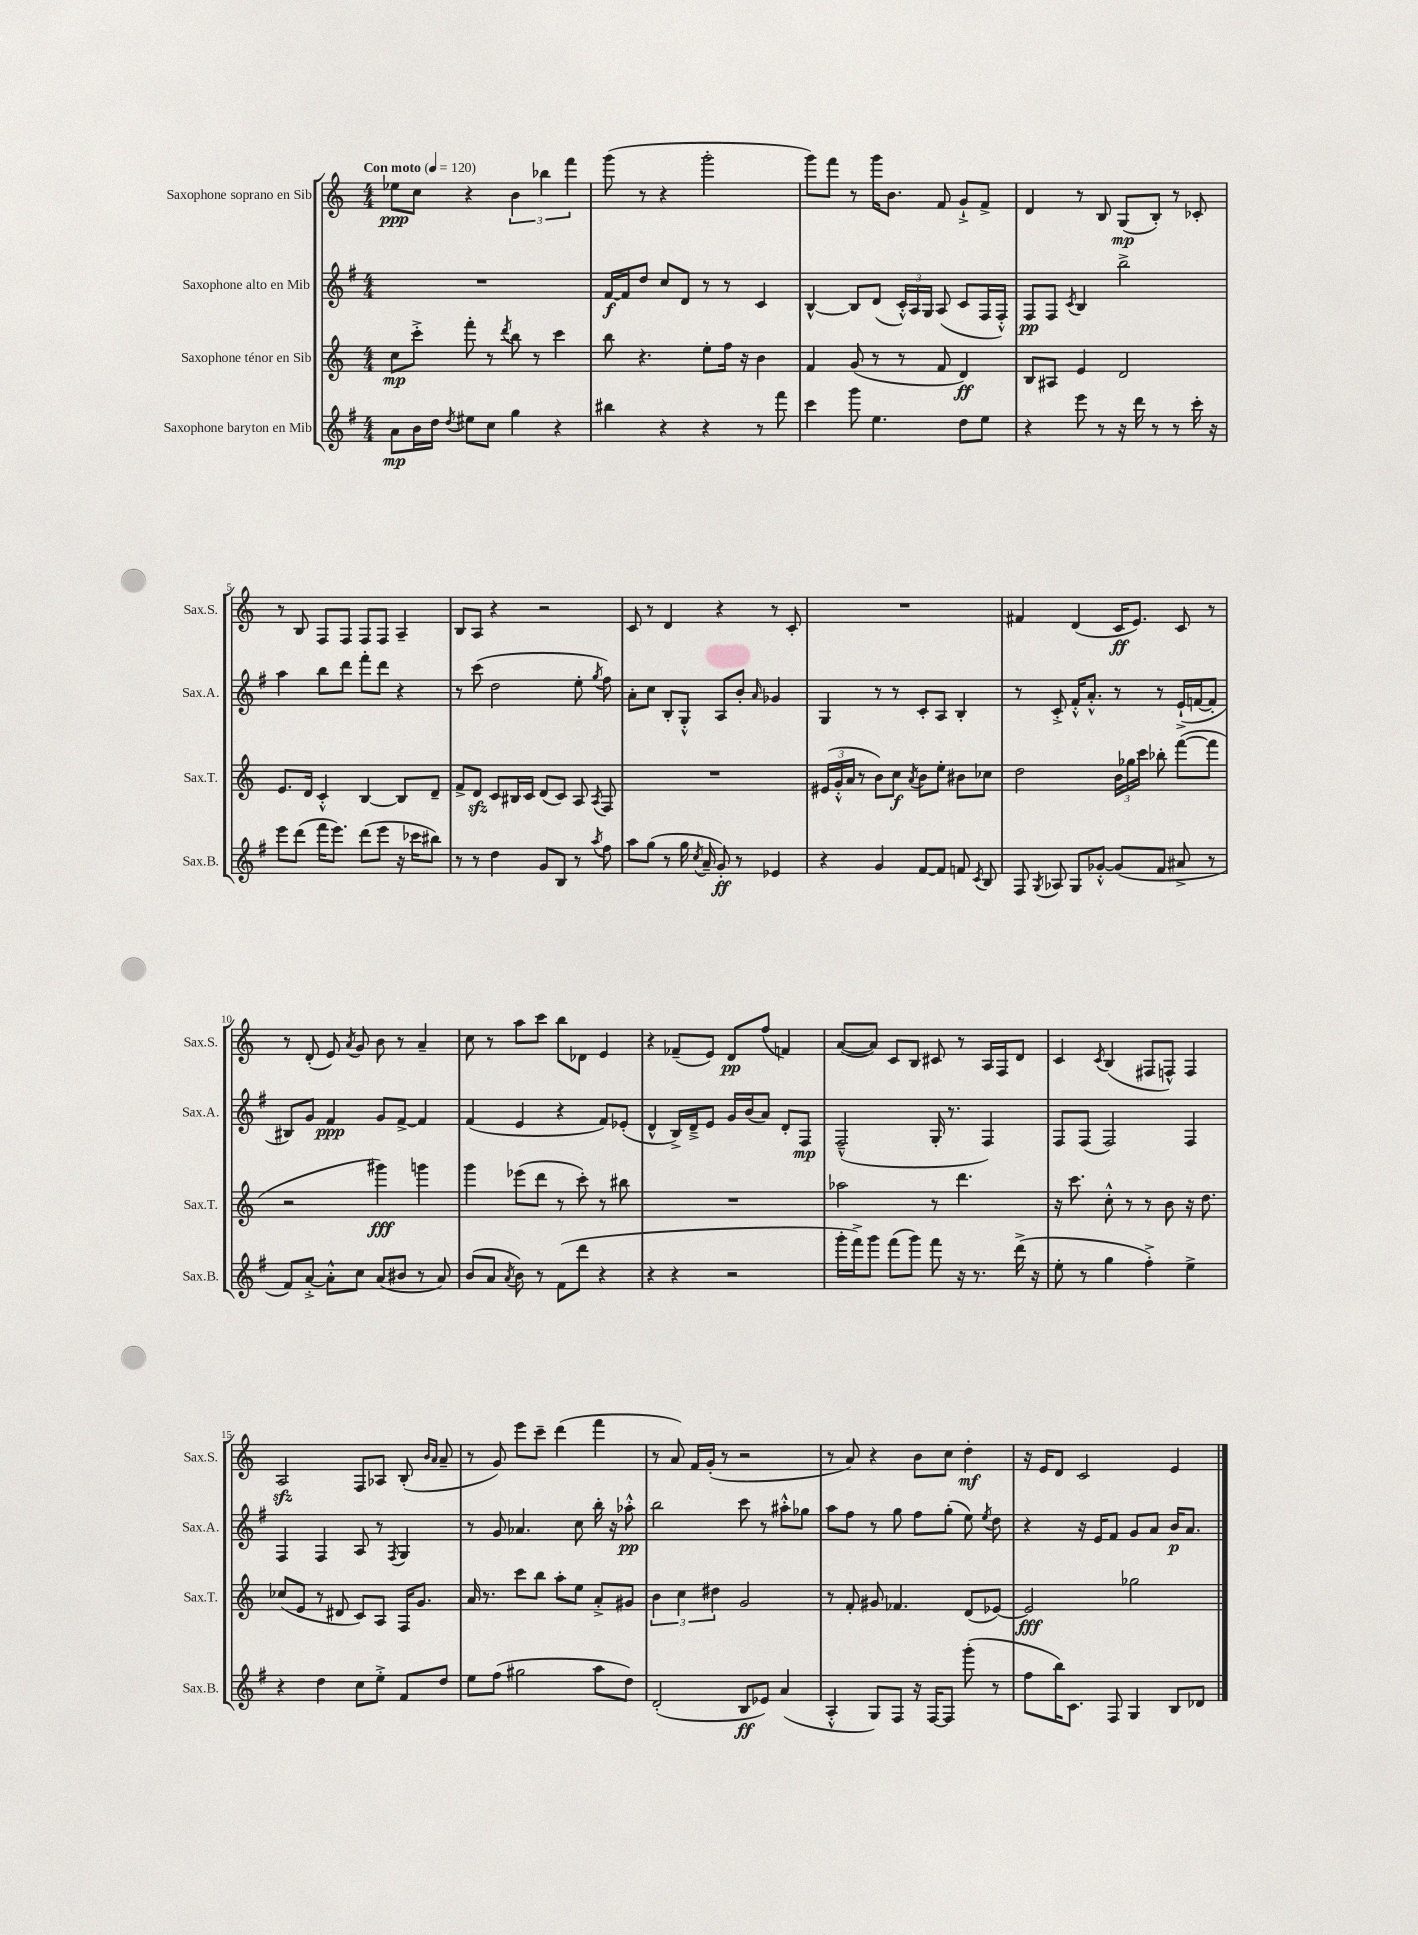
<<
\new StaffGroup <<
\new Staff = "s0" \with { instrumentName = "Saxophone soprano en Sib" shortInstrumentName = "Sax.S." } {
    \clef treble \key c \major \numericTimeSignature \time 4/4 \tempo "Con moto" 4 = 120
    \autoBeamOff ees''8[\ppp c''8] r4 \tuplet 3/2 { b'4 bes''4 f'''4 } |
    g'''8( r8 r4 g'''2-. |
    g'''8[) f'''8] r8 g'''16[ b'8.] f'8 g'8[-!-> f'8]-> |
    d'4 r8 b8 g8[\mp( b8]-.) r8 ces'8-. |
    r8 b8 f8[ f8] f8[ f8] a4-- |
    b8[ a8] r4 r2 |
    c'8 r8 d'4 r4 r8 c'8-. |
    R1 |
    fis'4 d'4( c'16[\ff e'8.]) c'8 r8 |
    r8 d'8-.( e'8) \acciaccatura { a'8 } g'8 b'8 r8 a'4-- |
    c''8 r8 a''8[ c'''8] b''8[ des'8] e'4 |
    r4 fes'8[--( e'8]) d'8[\pp f''8]( f'4) |
    a'8[~( a'8]) c'8[ b8] cis'8 r8 a16[ f16 d'8] |
    c'4 \acciaccatura { c'8 } b4( fis8[ f8]-^) f4 |
    a2\sfz f8[ aes8] b8-.( \grace { b'16[ a'16] } a'8-- |
    r8 g'8) e'''8[ c'''8]-- d'''4( f'''4 |
    r8 a'8) f'16[ g'16]-.( r8 r2 |
    r8 a'8) r4 b'8[ c''8] d''4-.\mf |
    r16 e'16[ d'8] c'2 e'4 \bar "|." |
}
\new Staff = "s1" \with { instrumentName = "Saxophone alto en Mib" shortInstrumentName = "Sax.A." } {
    \clef treble \key g \major \numericTimeSignature \time 4/4
    \autoBeamOff R1 |
    fis'16[~\f fis'16 d''8] c''8[ d'8] r8 r8 c'4 |
    b4~-^ b8[ d'8]( \tuplet 3/2 { c'16[-.-^) a16 g16] } a8( c'8[ fis16 fis16]-.-^) |
    fis8[\pp fis8] \acciaccatura { c'8 } b4 b''2-> |
    a''4 b''8[ d'''8] fis'''8[-. d'''8] r4 |
    r8 c'''8( d''2 e''8-. \acciaccatura { g''8 } fis''8) |
    a'8[-. c''8] b8[-. g8]-.-^ a8[ b'8]-. \grace { a'16 } ges'4 |
    g4 r8 r8 c'8[-. a8] b4-. |
    r8 c'8-.-> fis'16[-.-^ a'8.]-.-^ r8 r8 e'16[-!->( f'16~ f'8]-. |
    bis8[) g'8] fis'4\ppp g'8[ fis'8]~-> fis'4 |
    fis'4( e'4 r4 fis'8[) ees'8]-.( |
    d'4-^ b16[->) d'16---> e'8] g'16[ b'16( a'8]) d'8[-. fis8]\mp |
    fis2---^( g16-. r8. fis4) |
    fis8[ fis8]( fis2) fis4 |
    fis4 fis4 a8 r8 \acciaccatura { fis8 } g4 |
    r8 g'8 aes'4. c''8 b''16-. r16 aes''8-.-^\pp |
    b''2 c'''8 r8 ais''8[-.-^ ges''8] |
    a''8[ fis''8] r8 g''8 fis''8[ g''8]-.( e''8) \acciaccatura { e''8 } d''8 |
    r4 r16 e'16[ fis'8] g'8[ a'8] b'16[\p a'8.] \bar "|." |
}
\new Staff = "s2" \with { instrumentName = "Saxophone ténor en Sib" shortInstrumentName = "Sax.T." } {
    \clef treble \key c \major \numericTimeSignature \time 4/4
    \autoBeamOff c''8[\mp c'''8]-.-> f'''8-. r8 \acciaccatura { d'''8 } b''8 r8 c'''4 |
    b''8 r4. e''8[-. f''16] r16 b'4 |
    f'4 g'8( r8 r8 f'8 d'4\ff) |
    b8[ ais8] e'4 d'2 |
    e'8.[ d'16] c'4-.-^ b4~ b8[ d'8]-- |
    f'8[-> d'8]\sfz c'8[ bis16 c'16] d'8[( c'8]) a8 \acciaccatura { a8 } f8 |
    R1 |
    \tuplet 3/2 { eis'16[( g'16-.-^ a'16] } r8 b'8[) c''8]\f \acciaccatura { a'8 } b'8[ e''8]-. bis'8[ ces''8] |
    d''2 \tuplet 3/2 { b'16[ ges''16 c'''16] } bes''8-. f'''8[~( f'''8] |
    r2 gis'''4\fff) g'''4 |
    g'''4 ees'''8[( d'''8] r8 c'''8-.) r8 bis''8 |
    R1 |
    aes''2 r8 d'''4. |
    r16 c'''8. c''8-.-^ r8 r8 b'8 r16 d''8. |
    ces''8[( e'8] r8 dis'8 c'8[) a8] f16[ g'8.] |
    a'16 r8. c'''8[ b''8] a''8[-. e''8] a'8[-.-> gis'8] |
    \tuplet 3/2 { b'4 c''4 dis''4 } g'2 |
    r8 f'8-. gis'8 fes'4. d'8[( ees'8]~) |
    ees'2\fff ges''2 \bar "|." |
}
\new Staff = "s3" \with { instrumentName = "Saxophone baryton en Mib" shortInstrumentName = "Sax.B." } {
    \clef treble \key g \major \numericTimeSignature \time 4/4
    \autoBeamOff a'8[\mp b'16 d''16] \acciaccatura { d''8 } eis''8[ c''8] g''4 r4 |
    bis''4 r4 r4 r8 fis'''8 |
    c'''4 g'''8 e''4. d''8[ e''8] |
    r4 e'''8 r8 r16 d'''16 r8 r8 c'''16-. r16 |
    e'''8[ d'''8]( fis'''16[ e'''8.]) d'''8[( e'''8] r16 ces'''16[ bis''8]) |
    r8 r8 d''4 g'8[ b8] r8 \acciaccatura { a''8 } fis''8 |
    a''8[ g''8]( r8 g''16 \acciaccatura { c''8 } a'16-- g'8-.\ff) r8 ees'4 |
    r4 g'4 fis'8[~ fis'8] f'8 \acciaccatura { c'8 } b8 |
    fis8 \acciaccatura { g8 } aes8 g8[ ges'8]~-.-^ ges'8[( fis'8] ais'8-> r8 |
    fis'8[) a'8]~-.-> a'8[-.-^ c''8] a'8[( bis'8] r8 a'8) |
    b'8[( a'8] \acciaccatura { a'8 } b'8) r8 fis'8[( d'''8] r4 |
    r4 r4 r2 |
    g'''16[-. fis'''16->) g'''8] fis'''8[( g'''8]) fis'''8 r16 r8. d'''16->( r16 |
    e''8-. r8 g''4 fis''4-.->) e''4-> |
    r4 d''4 c''8[ e''8]-.-> fis'8[ d''8] |
    e''8[ fis''8]( gis''2 a''8[ d''8]) |
    d'2-.( b8[\ff ees'8]) a'4( |
    a4-.-^ g8[) fis8] r16 fis16[~ fis8] g'''8-.( r8 |
    fis''8[ b''16) c'8.] fis8 g4 b8[ des'8] \bar "|." |
}
>>
>>
